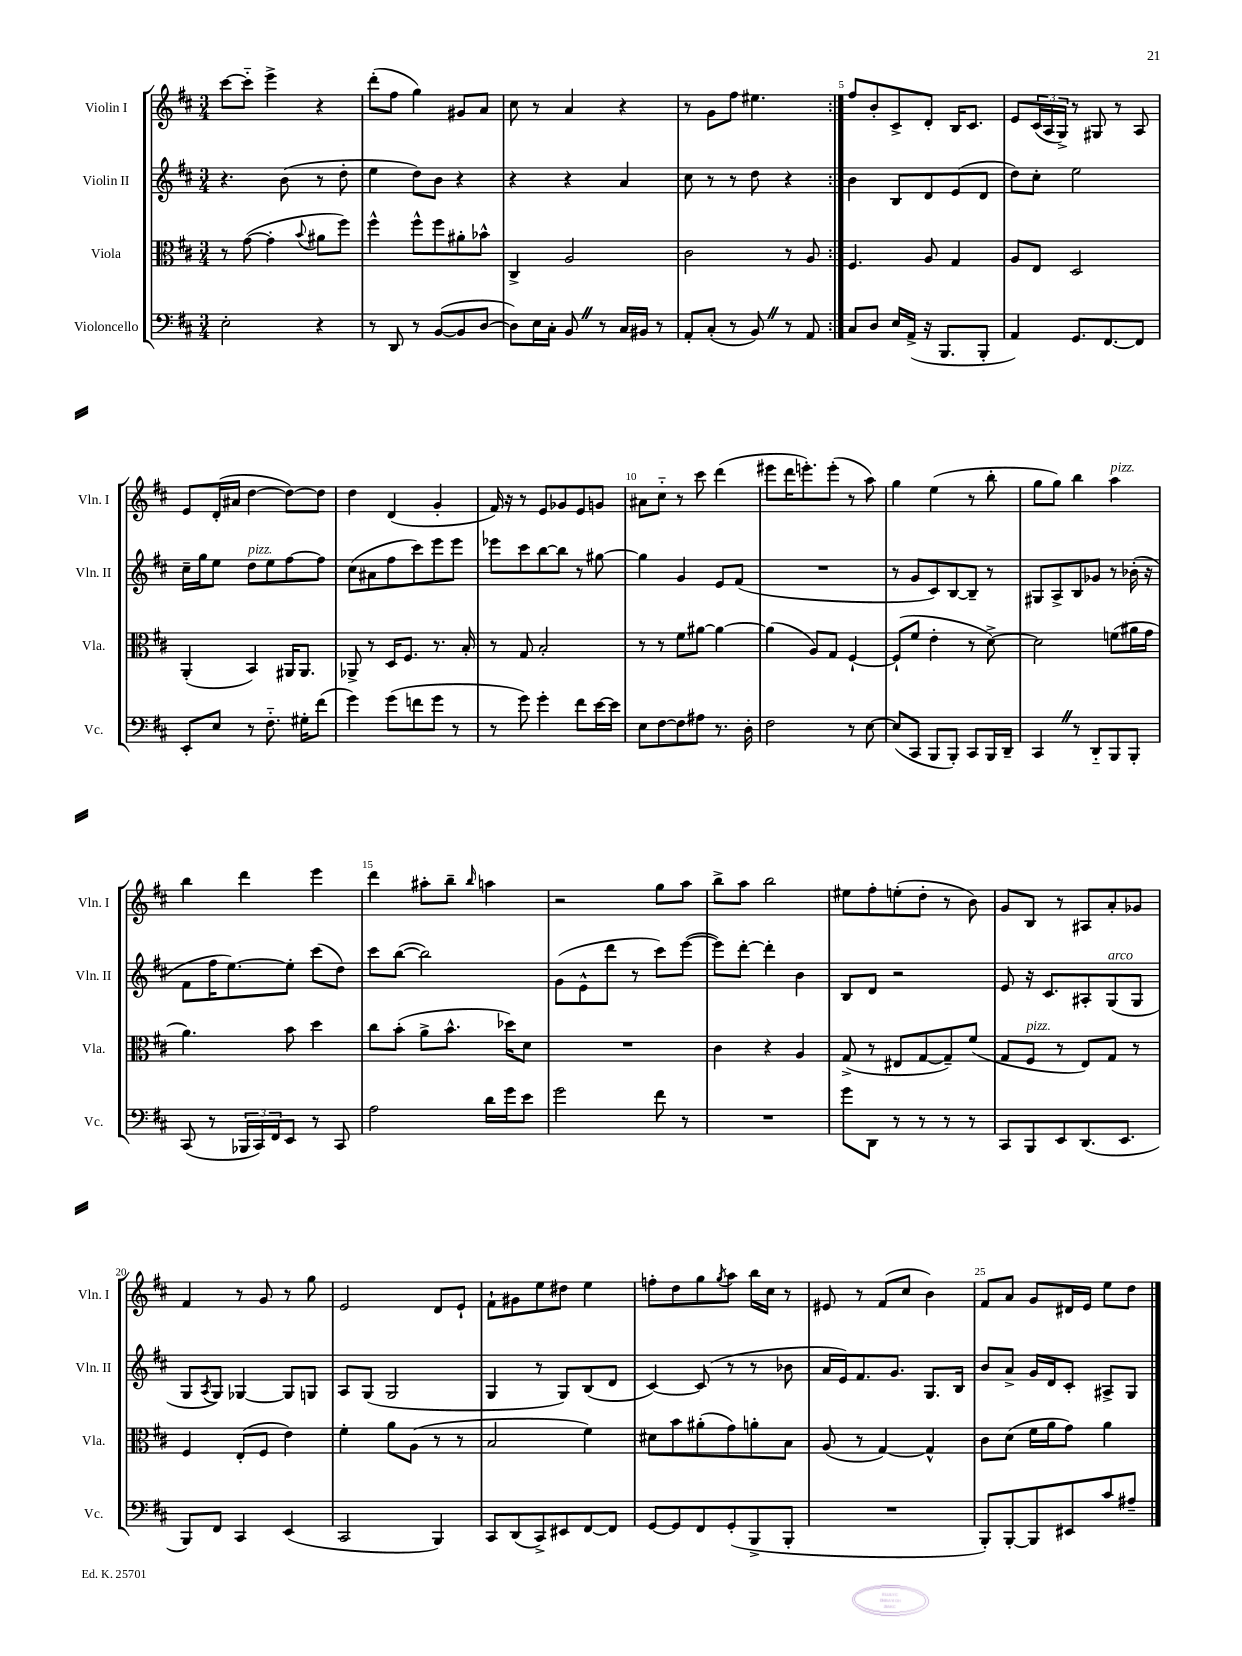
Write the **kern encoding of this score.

**kern	**kern	**kern	**kern
*staff4	*staff3	*staff2	*staff1
*clefF4	*clefC3	*clefG2	*clefG2
*k[f#c#]	*k[f#c#]	*k[f#c#]	*k[f#c#]
*M3/4	*M3/4	*M3/4	*M3/4
2E'	8r	4.r	[8ccc#
.	([8g	.	8ccc#'~]
.	4g']	.	4eee^
.	.	(8b	.
.	8qqb	.	.
4r	8a#	8r	4r
.	8ff#)	8dd'	.
=	=	=	=
8r	4ff#^^	4ee	(8ddd'
8DD	.	.	8ff#
8r	8ff#^^	8dd)	4gg)
([8BB	8ff#	8b	.
8BB]	8a#'	4r	8g#
[8D	8b-^^	.	8a
=	=	=	=
8D])	4C#^	4r	8cc#
16E	.	.	8r
16C#'	.	.	.
8BB	2A	4r	4a
8r	.	.	.
16C#	.	4a	4r
16BB#	.	.	.
8r	.	.	.
=	=	=	=
8AA'	2c#	8cc#	8r
(8C#'	.	8r	8g
8r	.	8r	8ff#
8BB)	.	8dd	4.ee#
8r	8r	4r	.
8AA	8A	.	.
=:|!	=:|!	=:|!	=:|!
8C#	4.F#	4b	8ff#
8D	.	.	8b'
16E	.	8B	8c#^
(16AA^	.	.	.
16r	8A	8d	8d'
8.BBB	.	.	.
.	4G	(8e	16B
.	.	.	8.c#
8BBB'	.	8d	.
=	=	=	=
4AA)	8A	8dd)	8e
.	8E	8cc#'	(24c#
.	.	.	24A
.	.	.	24G^)
8.GG	2D	2ee	8r
.	.	.	8G#
[8.FF#	.	.	.
.	.	.	8r
8FF#]	.	.	8A
=	=	=	=
8EE'	(4AA'	16cc#~	8e
.	.	16gg	.
8E	.	8ee	(16d'
.	.	.	16a#
8r	4BB)	8dd	[4dd
8.F#'~	.	8ee	.
.	16AA#	[8ff#	8dd_)
16G#'	8.AA#	.	.
(8f#	.	8ff#]	8dd]
=	=	=	=
4g)	8AA-^	(8cc#	4dd
.	8r	8a#	.
(8g	16D	8ff#	(4d
.	8.F#	.	.
8f	.	8ccc#)	.
8g	8.r	8eee	4g'
8r	.	8eee	.
.	16B'	.	.
=	=	=	=
8r	8r	8eee-	16f#)
.	.	.	16r
8g)	8G	8ccc#	8r
4g'	2B'	[8bb	8e
.	.	8bb]	8g-
8f#	.	8r	8e
[16e	.	[8gg#	8g
16e]	.	.	.
=	=	=	=
8E	8r	4gg#]	8a#
[8F#	8r	.	8cc#'~
8F#]	8f#	4g	8r
8A#	[8a#	.	8ccc#
8.r	4a#_	8e	(4ddd
.	.	(8f#	.
16D'	.	.	.
=	=	=	=
2F#	(4a#]	2.r	8eee#
.	.	.	16ddd
.	.	.	8.eee')
.	8A)	.	.
.	8G	.	(8eee'
8r	[4F#`	.	8r
[8E	.	.	8aa)
=	=	=	=
(8E]	(8F#`]	8r	4gg
8CC#	8f#	8g	.
8BBB	4e'	8c#)	(4ee
8BBB')	.	[8B	.
8CC#	8r	8B~]	8r
16BBB	[8d^)	8r	8bb'
16DD~	.	.	.
=	=	=	=
4CC#	2d]	8G#	8gg
.	.	8A^	8gg)
8r	.	8B	4bb
8DD'~	.	8g-	.
8BBB	(8f	8r	4aa
8BBB'	16a#	(16b-'	.
.	16g	16r	.
=	=	=	=
(8CC#	4.a)	8f#	4bb
8r	.	16ff#	.
.	.	[8.ee)	.
24BBB-	.	.	4ddd
24CC#)	.	.	.
24FF#	.	.	.
8EE	8b	8ee']	.
8r	4dd	(8ccc#	4eee
8CC#	.	8dd)	.
=	=	=	=
2A	8cc#	8ccc#	4ddd
.	(8b'	([8bb	.
.	8a^	2bb])	8aa#'
.	8.b^^	.	8bb~
.	.	.	16qqbb
16d	.	.	4aa
16g	16dd-)	.	.
8e	8d	.	.
=	=	=	=
2g	2.r	(8g	2r
.	.	8e^^	.
.	.	8ddd	.
.	.	8r	.
8f#	.	8ccc#)	8gg
8r	.	([8eee	8aa
=	=	=	=
2.r	4c#	8eee])	8bb^
.	.	[8ddd'	8aa
.	4r	4ddd']	2bb
.	4A	4b	.
=	=	=	=
8g	(8G^	8B	8ee#
8DD	8r	8d	8ff#'
8r	8E#	2r	(8ee'
8r	[8G	.	8dd'
8r	8G~])	.	8r
8r	(8f#	.	8b)
=	=	=	=
8CC#	8G	8e	8g
8BBB	8F#	16r	8B
.	.	8.c#	.
8EE	8r	.	8r
(8.DD	8E)	8A#'	8A#
.	8G	(8G	8a'
8.EE	.	.	.
.	8r	8G	8g-
=	=	=	=
8BBB)	4F#	8G	4f#
.	.	8qA	.
8FF#	.	8G)	.
4CC#	(8E'	[4G-	8r
.	8F#	.	8g
(4EE	4e)	8G-]	8r
.	.	8G	8gg
=	=	=	=
2CC#	4f#'	8A	2e
.	.	(8G	.
.	8a	2G	.
.	(8A	.	.
4BBB)	8r	.	8d
.	8r	.	8e`
=	=	=	=
8CC#	2B	4G	8f#`
(8DD	.	.	8g#
8CC#^)	.	8r	8ee
8EE#	.	8G)	8dd#
[8FF#	4f#)	(8B	4ee
8FF#]	.	8d	.
=	=	=	=
[8GG	8d#	[4c#)	8ff'
8GG]	8b	.	8dd
8FF#	(8a#'	(8c#]	8gg
.	.	.	8qgg
(8GG'	8g)	8r	8aa
8BBB^	8a'	8r	16bb
.	.	.	16cc#
8BBB'	8B	8b-	8r
=	=	=	=
2.r	(8A	16a	8e#
.	.	16e)	.
.	8r	8.f#	8r
.	[4G)	.	(8f#
.	.	8.g	.
.	.	.	8cc#
.	4G^^]	8.G	4b)
.	.	16B	.
=	=	=	=
8BBB')	8c#	8b	8f#
[8BBB'	(8d	8a^	8a
8BBB]	16f#	16g	8g
.	16a	16d	.
8EE#	8g)	8c#'	16d#
.	.	.	16e
8c#	4a	8A#^	8ee
8A#~	.	8G	8dd
==	==	==	==
*-	*-	*-	*-
